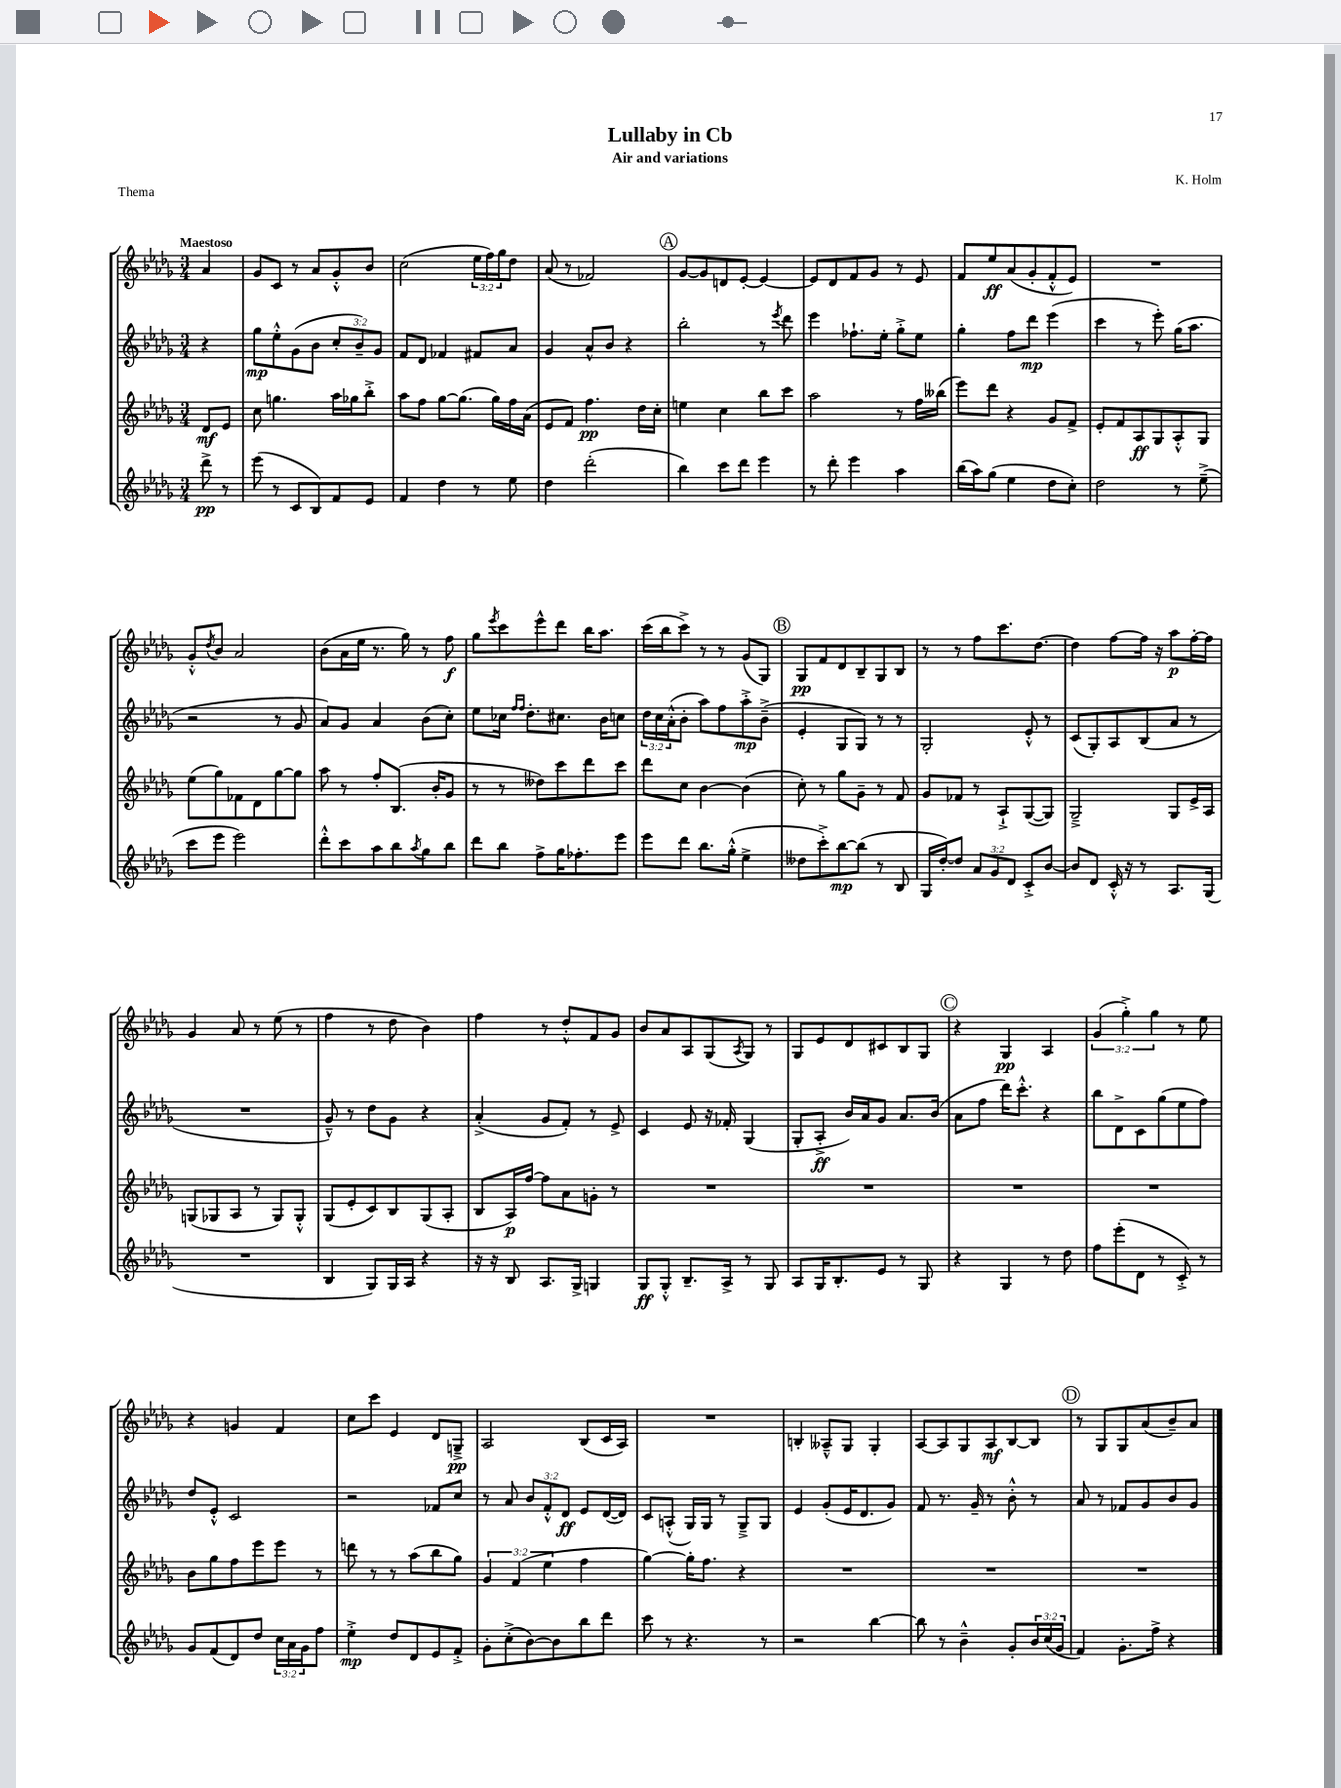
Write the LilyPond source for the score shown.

\header { title = "Lullaby in Cb" composer = "K. Holm" subtitle = "Air and variations" piece = "Thema" }
<<
\new StaffGroup <<
\new Staff = "s0" {
    \clef treble \key des \major \numericTimeSignature \time 3/4 \override Staff.TupletNumber.text = #tuplet-number::calc-fraction-text \partial 4 \tempo "Maestoso"
    aes'4 |
    ges'8 c'8 r8 aes'8 ges'8-.-^ bes'8 |
    c''2( \tuplet 3/2 { ees''16 f''16) ges''16 } des''8 |
    aes'8( r8 fes'2) |
    \mark \markup { \circle "A" } ges'8~ ges'8 d'8 ees'8~-. ees'4~ |
    ees'8 des'8 f'8 ges'8 r8 ees'8 |
    f'8 ees''8\ff aes'8( ges'8-. f'8-.-^ ees'8) |
    R2. |
    ges'8-.-^ \acciaccatura { des''8 } bes'8 aes'2 |
    bes'8( aes'16 ees''16 r8. ges''16) r8 f''8\f |
    ges''8 \acciaccatura { ees'''8 } c'''8 ees'''8-^ des'''8 bes''16 aes''8. |
    c'''16( bes''16 c'''8->) r8 r8 ges'8( ges8) |
    \mark \markup { \circle "B" } ges8\pp f'8 des'8 bes8-- ges8 bes8 |
    r8 r8 f''8 c'''8. des''8.~ |
    des''4 f''8~ f''16 r16 aes''8\p f''16~-. f''16 |
    ges'4 aes'8 r8 ees''8( r8 |
    f''4 r8 des''8 bes'4) |
    f''4 r8 des''8-.-^ f'8 ges'8 |
    bes'8 aes'8 aes8 ges8( \acciaccatura { aes8 } ges8) r8 |
    ges8 ees'8 des'8 cis'8 bes8 ges8 |
    \mark \markup { \circle "C" } r4 ges4\pp aes4 |
    \tuplet 3/2 { ges'4( ges''4-.->) ges''4 } r8 ees''8 |
    r4 g'4 f'4 |
    c''8 c'''8 ees'4 des'8 g8--->\pp |
    aes2 bes8( c'16 aes16) |
    R2. |
    b4-. aeses8---^ ges8 ges4-. |
    aes8~ aes8 ges8 aes8\mf bes8~ bes8 |
    \mark \markup { \circle "D" } r8 ges8 ges8 aes'8( bes'8--) aes'8 \bar "|." |
}
\new Staff = "s1" {
    \clef treble \key des \major \numericTimeSignature \time 3/4 \override Staff.TupletNumber.text = #tuplet-number::calc-fraction-text \partial 4
    r4 |
    ges''8\mp ees''8-.-^ ges'8( bes'8 \tuplet 3/2 { c''8-. bes'8--) ges'8 } |
    f'8 des'8 fes'4 fis'8 aes'8 |
    ges'4 aes'8-^ bes'8 r4 |
    \mark \markup { \circle "A" } bes''2-. r8 \acciaccatura { ees'''8 } des'''8 |
    ees'''4 fes''8.-! ees''16-. ges''8-.-> ees''8 |
    ges''4-. f''8 des'''8\mp ees'''4( |
    c'''4 r8 ees'''8-.) ges''16( aes''8. |
    r2 r8 ges'8 |
    aes'8) ges'8 aes'4 bes'8( c''8-.) |
    ees''8 ces''16 \grace { f''16 f''16 } des''8.-. cis''8. bes'16 c''8 |
    \tuplet 3/2 { des''16 c''16 aes'16-.-^( } bes'8-. aes''8) f''8 aes''8-.->\mp bes'8--->( |
    \mark \markup { \circle "B" } ees'4-. ges8 ges8) r8 r8 |
    ges2-. ees'8-.-^ r8 |
    c'8( ges8-.) aes8 bes8( aes'8 r8 |
    R2. |
    ges'8---^) r8 des''8 ges'8 r4 |
    aes'4-.->( ges'8 f'8-.) r8 ees'8-> |
    c'4 ees'8 r16 fes'16-. ges4( |
    ges8-. aes8-.->\ff bes'16) aes'16 ges'8 aes'8. bes'16( |
    \mark \markup { \circle "C" } aes'8 f''8 des'''16) c'''8.-.-^ r4 |
    bes''8 des'8-> c'8 ges''8( ees''8 f''8) |
    des''8 ees'8-.-^ c'2 |
    r2 fes'8 c''8 |
    r8 aes'8 \tuplet 3/2 { bes'8 f'8-.-^ des'8\ff } ees'8 des'16~( des'16) |
    c'8 a8-.-^( ges16) ges16 r8 ges8---> ges8 |
    ees'4 ges'8-.( ees'16 des'8. ges'8) |
    f'8 r8. ges'16-- r8 bes'8-.-^ r8 |
    \mark \markup { \circle "D" } aes'8 r8 fes'8 ges'8 bes'8 ges'8 \bar "|." |
}
\new Staff = "s2" {
    \clef treble \key des \major \numericTimeSignature \time 3/4 \override Staff.TupletNumber.text = #tuplet-number::calc-fraction-text \partial 4
    des'8\mf ees'8 |
    c''8 g''4. aes''16 ges''16 bes''8-.-> |
    aes''8 f''8 ges''8~ ges''8.( ges''16) f''16 aes'16( |
    ees'8 f'8) f''4.\pp des''16 c''16-. |
    \mark \markup { \circle "A" } e''4 c''4 bes''8 c'''8 |
    aes''2 r8 f''16 beses''16( |
    ees'''8) des'''8 r4 ges'8 f'8-> |
    ees'8-. f'8 aes8\ff ges8 aes8-.-^ ges8 |
    ees''8( ges''8) fes'8 des'8 ges''8~ ges''8 |
    aes''8 r8 f''8-. bes8.( bes'16-. ges'8 |
    r8 r8 deses''8) c'''8 des'''8 c'''8 |
    des'''8 c''8 bes'4~ bes'4( |
    \mark \markup { \circle "B" } c''8-.) r8 ges''8 ges'8-- r8 f'8 |
    ges'8 fes'8 r8 aes8-!-> ges8~( ges8) |
    ges2---> ges8 ees'16-> aes16 |
    g8( ges8 aes8 r8 ges8) ges8-.-^ |
    ges8( ees'8-. c'8) bes8 ges8( aes8-. |
    bes8 aes16\p) f''16~ f''8 aes'8 g'8-. r8 |
    R2. |
    R2. |
    \mark \markup { \circle "C" } R2. |
    R2. |
    bes'8 ges''8 f''8 ees'''8 ees'''8 r8 |
    d'''8 r8 r8 aes''8( bes''8 ges''8) |
    \tuplet 3/2 { ges'4 f'4( ees''4 } f''4 |
    ges''4~) ges''16-. f''8. r4 |
    R2. |
    R2. |
    \mark \markup { \circle "D" } R2. \bar "|." |
}
\new Staff = "s3" {
    \clef treble \key des \major \numericTimeSignature \time 3/4 \override Staff.TupletNumber.text = #tuplet-number::calc-fraction-text \partial 4
    des'''8->\pp r8 |
    ees'''8( r8 c'8 bes8) f'8 ees'8 |
    f'4 des''4 r8 ees''8 |
    des''4 des'''2-.( |
    \mark \markup { \circle "A" } bes''4) c'''8 des'''8 ees'''4 |
    r8 des'''8-. ees'''4 aes''4 |
    bes''16( aes''16) ges''8( ees''4 des''8 c''8-.) |
    des''2 r8 ees''8--->( |
    c'''8 ees'''8 ees'''2) |
    des'''8-.-^ c'''8 aes''8 bes''8 \acciaccatura { aes''8 } ges''8 bes''8 |
    des'''8 bes''8 f''8-> ges''16 fes''8.-. ees'''8 |
    ees'''8 des'''8 bes''8. ges''16-.-^( ees''4-> |
    \mark \markup { \circle "B" } deses''8 c'''8-.->) bes''8~\mp bes''8( r8 bes8 |
    ges16 des''16~-.) des''8 \tuplet 3/2 { aes'8 ges'8 des'8 } c'8-.-> bes'8~ |
    bes'8 des'8 c'16-.-^ r16 r8 aes8. ges16( |
    R2. |
    bes4 ges8) ges16 aes16 r4 |
    r16 r16 bes8 aes8. ges16-> g4 |
    ges8\ff ges8-.-^ bes8.-- aes16-> r8 ges8 |
    aes8 ges16 bes8.-. ees'8 r8 ges8 |
    \mark \markup { \circle "C" } r4 ges4 r8 des''8 |
    f''8 ees'''8-.( des'8 r8 c'8-.->) r8 |
    ges'8 f'8( des'8) des''8 \tuplet 3/2 { c''16 aes'16 ges'16 } f''8 |
    ees''4-.->\mp des''8 des'8 ees'8 f'8-.-> |
    ges'8-. c''8-.->( bes'8~) bes'8 bes''8 des'''8 |
    c'''8 r8 r4. r8 |
    r2 bes''4~ |
    bes''8 r8 bes'4---^ ges'8-. \tuplet 3/2 { bes'16 c''16( ges'16 } |
    \mark \markup { \circle "D" } f'4) ges'8.-. f''16-> r4 \bar "|." |
}
>>
>>
\layout { \context { \Score \remove "Bar_number_engraver" } }
